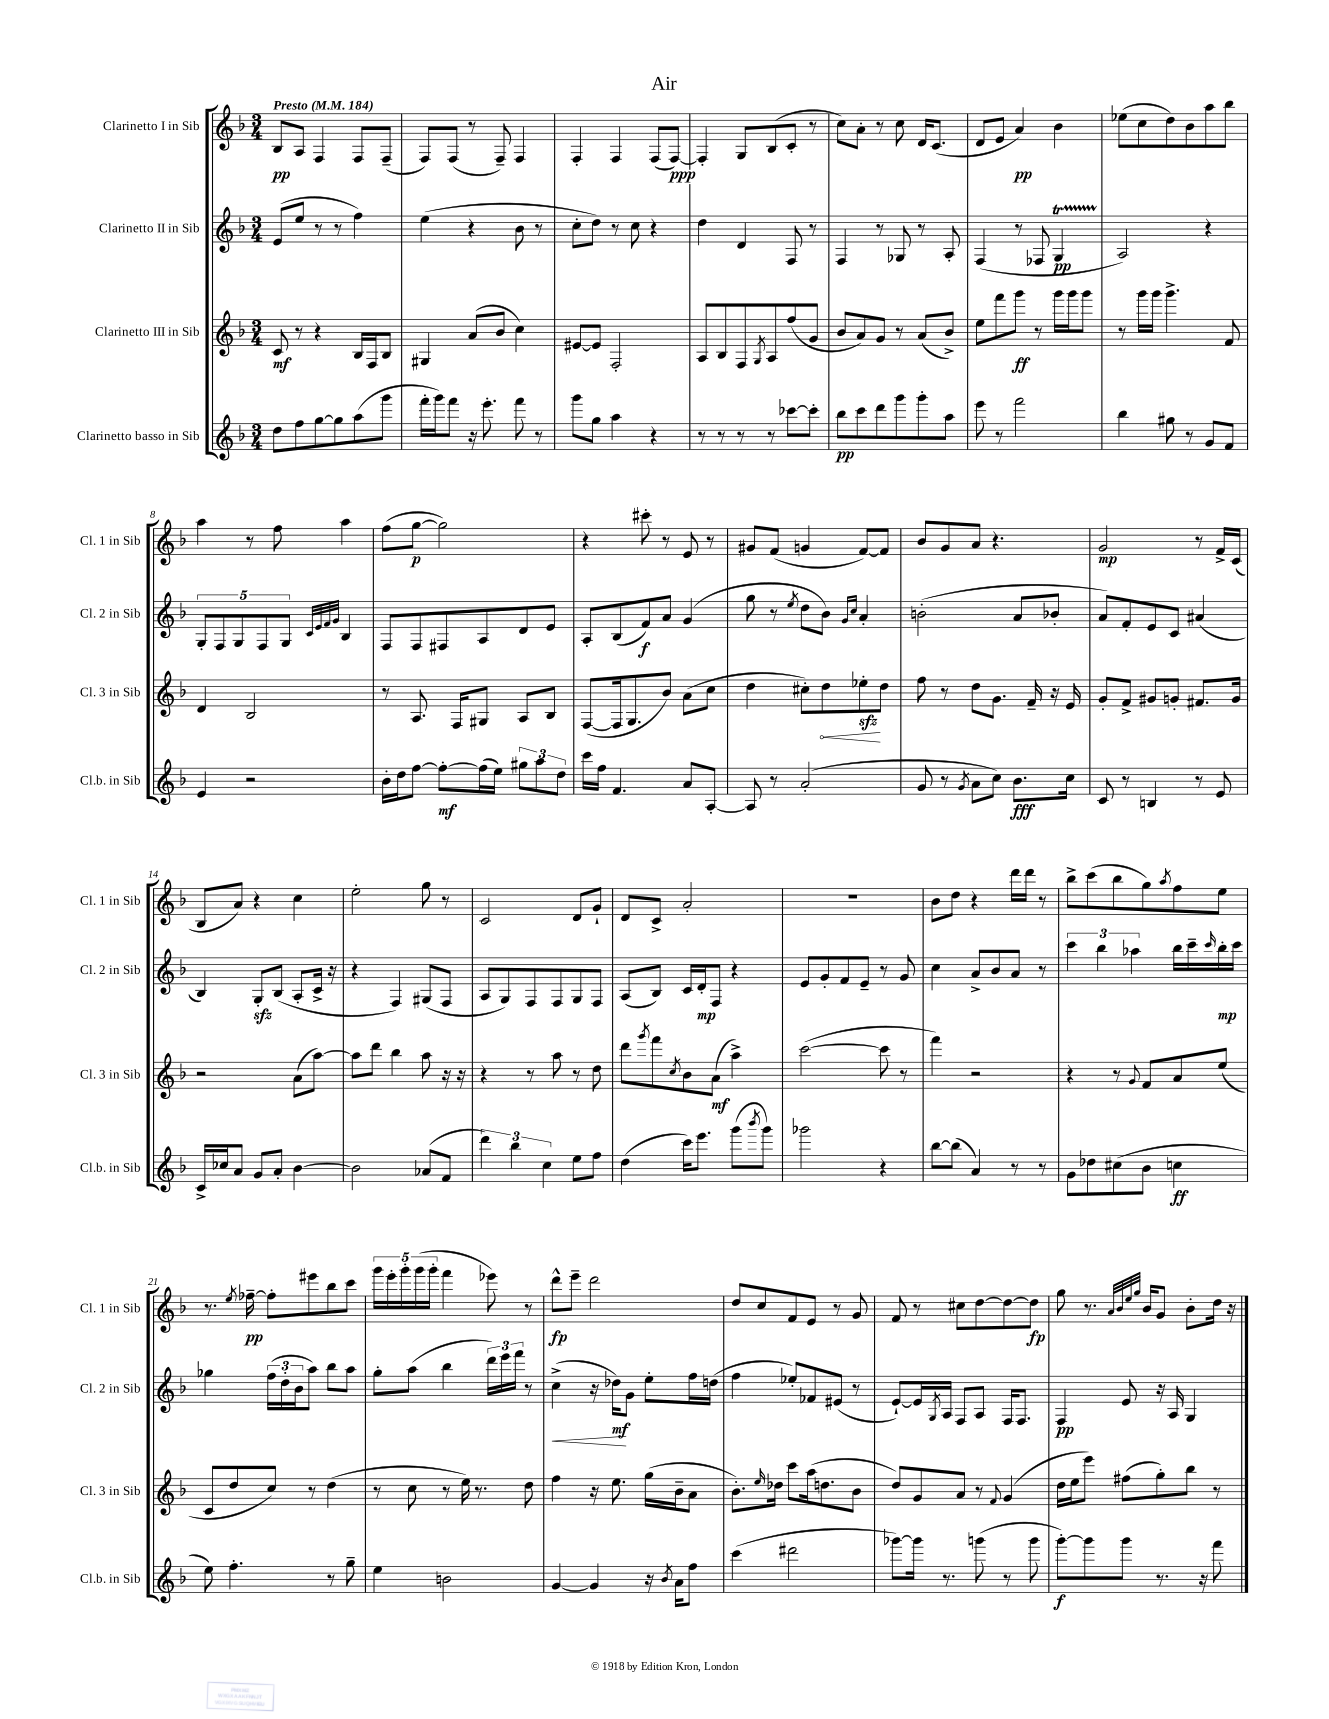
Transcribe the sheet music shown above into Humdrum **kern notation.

**kern	**kern	**kern	**kern
*staff4	*staff3	*staff2	*staff1
*clefG2	*clefG2	*clefG2	*clefG2
*k[b-]	*k[b-]	*k[b-]	*k[b-]
*M3/4	*M3/4	*M3/4	*M3/4
*MM184	*MM184	*MM184	*MM184
8dd	8c	(8e	8B-
8ff	8r	8ee	8A
[8gg	4r	8r	4F
8gg]	.	8r	.
(8aa	16B-	4ff)	8F
.	16F	.	.
8ggg	8B-	.	(8F~
=	=	=	=
16fff'	4G#	(4ee	8F)
16ggg)	.	.	.
8fff	.	.	(8F
16r	(8a	4r	8r
8.eee'	.	.	.
.	8b-	.	8F~)
8fff	4cc)	8b-	4F
8r	.	8r	.
=	=	=	=
8ggg	[8e#	8cc'	4F'
8gg	8e#]	8dd)	.
4aa	2F'	8r	4F
.	.	8cc	.
4r	.	4r	(8F
.	.	.	[8F)
=	=	=	=
8r	8A	4dd	4F']
8r	8B-	.	.
8r	8F	4d	8G
.	8qG	.	.
8r	8A	.	(8B-
[8ccc-	(8ff	8F	8c'
8ccc-']	8g	8r	8r
=	=	=	=
8bb-	8b-	4F	8cc)
8ccc	8a)	.	8a'
8ddd	8g	8r	8r
8ggg	8r	8G-	8cc
8ggg'	(8a	8r	16d
.	.	.	(8.c
8aa	8b-^)	8A'	.
=	=	=	=
8eee	8ee	(4F	8d
8r	8fff	.	8e
2fff	8ggg	8r	4a)
.	8r	8F-	.
.	16ggg	4G	4b-
.	16ggg	.	.
.	8ggg	.	.
=	=	=	=
4bb-	8r	2A)	(8ee-
.	16ggg	.	8cc
.	16ggg	.	.
8gg#	4.ggg^	.	8dd)
8r	.	.	8b-
8g	.	4r	8aa
8f	8f	.	8bb-
=	=	=	=
4e	4d	10G'	4aa
.	.	10F	.
.	.	10G	.
2r	2B-	.	8r
.	.	10F	.
.	.	.	8ff
.	.	10G	.
.	.	32qqc	.
.	.	32qqe	.
.	.	32qqf	.
.	.	32qqg	.
.	.	4B-	4aa
=	=	=	=
16b-'	8r	8F	(8ff
16dd	.	.	.
[8ff	8.A	8F	[8gg
8ff'_	.	8F#	2gg])
.	16F	.	.
(16ff]	8G#	8A	.
16ee)	.	.	.
12gg#	8A	8d	.
12aa	.	.	.
.	8B-	8e	.
12dd	.	.	.
=	=	=	=
16ccc	([8F	8A'	4r
16ff	.	.	.
4.f	16F]	(8B-	.
.	8.G	.	.
.	.	8f)	8ccc#'
.	8b-)	8a	8r
8a	(8a	(4g	8e
[8A'	8cc	.	8r
=	=	=	=
8A]	4dd	8gg	8g#
8r	.	8r	(8f
.	.	8qee	.
(2a'	8cc#')	8dd	4g
.	8dd	8b-)	.
.	.	16qqg	.
.	.	16qqcc	.
.	8ee-'	4a'	[8f)
.	8dd	.	8f]
=	=	=	=
8g	8ff	(2b'	8b-
8r	8r	.	8g
8qg	.	.	.
8a	8dd	.	8a
8cc)	8.g	.	4.r
8.b-	.	8a	.
.	16f~	.	.
.	16r	8b-'	.
16cc	16e	.	.
=	=	=	=
8c	8g'	8a)	2g
8r	8f^	8f'	.
4B	8g#	8e	.
.	8g'	8c	.
8r	8.f#	(4a#	8r
8e	.	.	16f^
.	16g	.	(16c
=	=	=	=
16c^	2r	4B-)	8B-
16cc-	.	.	.
8a	.	.	8a)
8g	.	8G'	4r
8a'	.	(8B-	.
[4b-	(8a	8A'	4cc
.	[8aa)	16c^	.
.	.	16r	.
=	=	=	=
2b-]	8aa]	4r	2ee'
.	8ddd	.	.
.	4bb-	4F)	.
(8a-	8aa	(8G#	8gg
8f	16r	8F	8r
.	16r	.	.
=	=	=	=
6ddd)	4r	8A	2c
.	.	8G)	.
6bb-	.	.	.
.	8r	8F	.
6cc	.	.	.
.	8aa	8F	.
8ee	8r	8G	8d
8ff	8dd	8F	8g`
=	=	=	=
(4dd	8ddd	(8A	8d
.	8qggg	.	.
.	8fff	8B-)	8c^
.	8qcc	.	.
16ccc)	8b-	16c	2a'
8.eee	.	16d'	.
.	(8a	8F	.
(8ggg	4aa^)	4r	.
8qbbb-	.	.	.
8ggg)	.	.	.
=	=	=	=
2ggg-	([2ccc	8e	2.r
.	.	8g'	.
.	.	8f	.
.	.	8e~	.
4r	8ccc]	8r	.
.	8r	8g	.
=	=	=	=
[8bb-	4fff)	4cc	8b-
(8bb-]	.	.	8dd
4a)	2r	8a^	4r
.	.	8b-	.
8r	.	8a	16ddd
.	.	.	16ddd
8r	.	8r	8r
=	=	=	=
8g	4r	6ccc	8bb-^
8dd-	.	.	(8ccc
.	.	6bb-	.
(8cc#	8r	.	8bb-
.	.	6aa-	.
.	8qqg	.	.
8b-	8f	.	8gg)
.	.	.	8qaa
4cc	8a	16bb-	8ff
.	.	16ccc~	.
.	.	16qqccc	.
.	(8ee	16bb-'	8ee
.	.	16ccc	.
=	=	=	=
8ee)	8c	4gg-	8.r
4.ff'	8dd	.	.
.	.	.	8qee
.	.	.	[16ff-~
.	8cc)	(24ff	8ff-']
.	.	24dd'	.
.	.	24b-	.
.	8r	8aa)	8eee#
8r	(4dd	8bb-	8bb-
8gg~	.	8aa	8ccc
=	=	=	=
4ee	8r	8gg'	20ggg
.	.	.	20eee'
.	.	.	20ggg'
.	8cc	(8aa	.
.	.	.	(20ggg
.	.	.	20ggg'
2b	8r	4bb-	4fff
.	16ee)	.	.
.	8.r	.	.
.	.	24ddd)	8eee-)
.	.	24eee	.
.	.	24fff	.
.	8dd	8r	8r
=	=	=	=
[4g	4ff	(4cc^	8ddd^^
.	.	.	8eee~
4g]	16r	16r	2ddd
.	8.ee	16dd-)	.
.	.	8g	.
16r	(16gg	8ee'	.
8qb-	.	.	.
16a	16b-~	.	.
8ff	8a	16ff	.
.	.	(16dd	.
=	=	=	=
(4ccc	8.b-')	4ff	8dd
.	.	.	8cc
.	16qqee	.	.
.	16dd-	.	.
2ddd#	8ccc	8ee-')	8f
.	(16aa	8f-	8e
.	8.dd	.	.
.	.	(8e#	8r
.	8b-	8r	8g
=	=	=	=
[8ggg-)	8dd)	[8e`)	8f
16ggg-]	8g	16e]	8r
.	.	8qG	.
8.r	.	16A	.
.	8a	8F	8cc#
(8ggg	8r	8A	[8dd
.	8qqf	.	.
8r	(4g	16F	8dd_
.	.	8.F	.
8ggg	.	.	8dd]
=	=	=	=
[8ggg')	16dd	4F	8gg
.	16ee	.	.
8ggg]	8eee)	.	8.r
8ggg	(8ff#	8e	.
.	.	.	32qqa
.	.	.	32qqb-
.	.	.	32qqee
.	.	.	32qqgg
.	.	.	16b-
8.r	8gg')	16r	8g
.	.	16A	.
.	8bb-	4G	8b-'
16r	.	.	.
8fff	8r	.	16dd
.	.	.	16r
==	==	==	==
*-	*-	*-	*-
